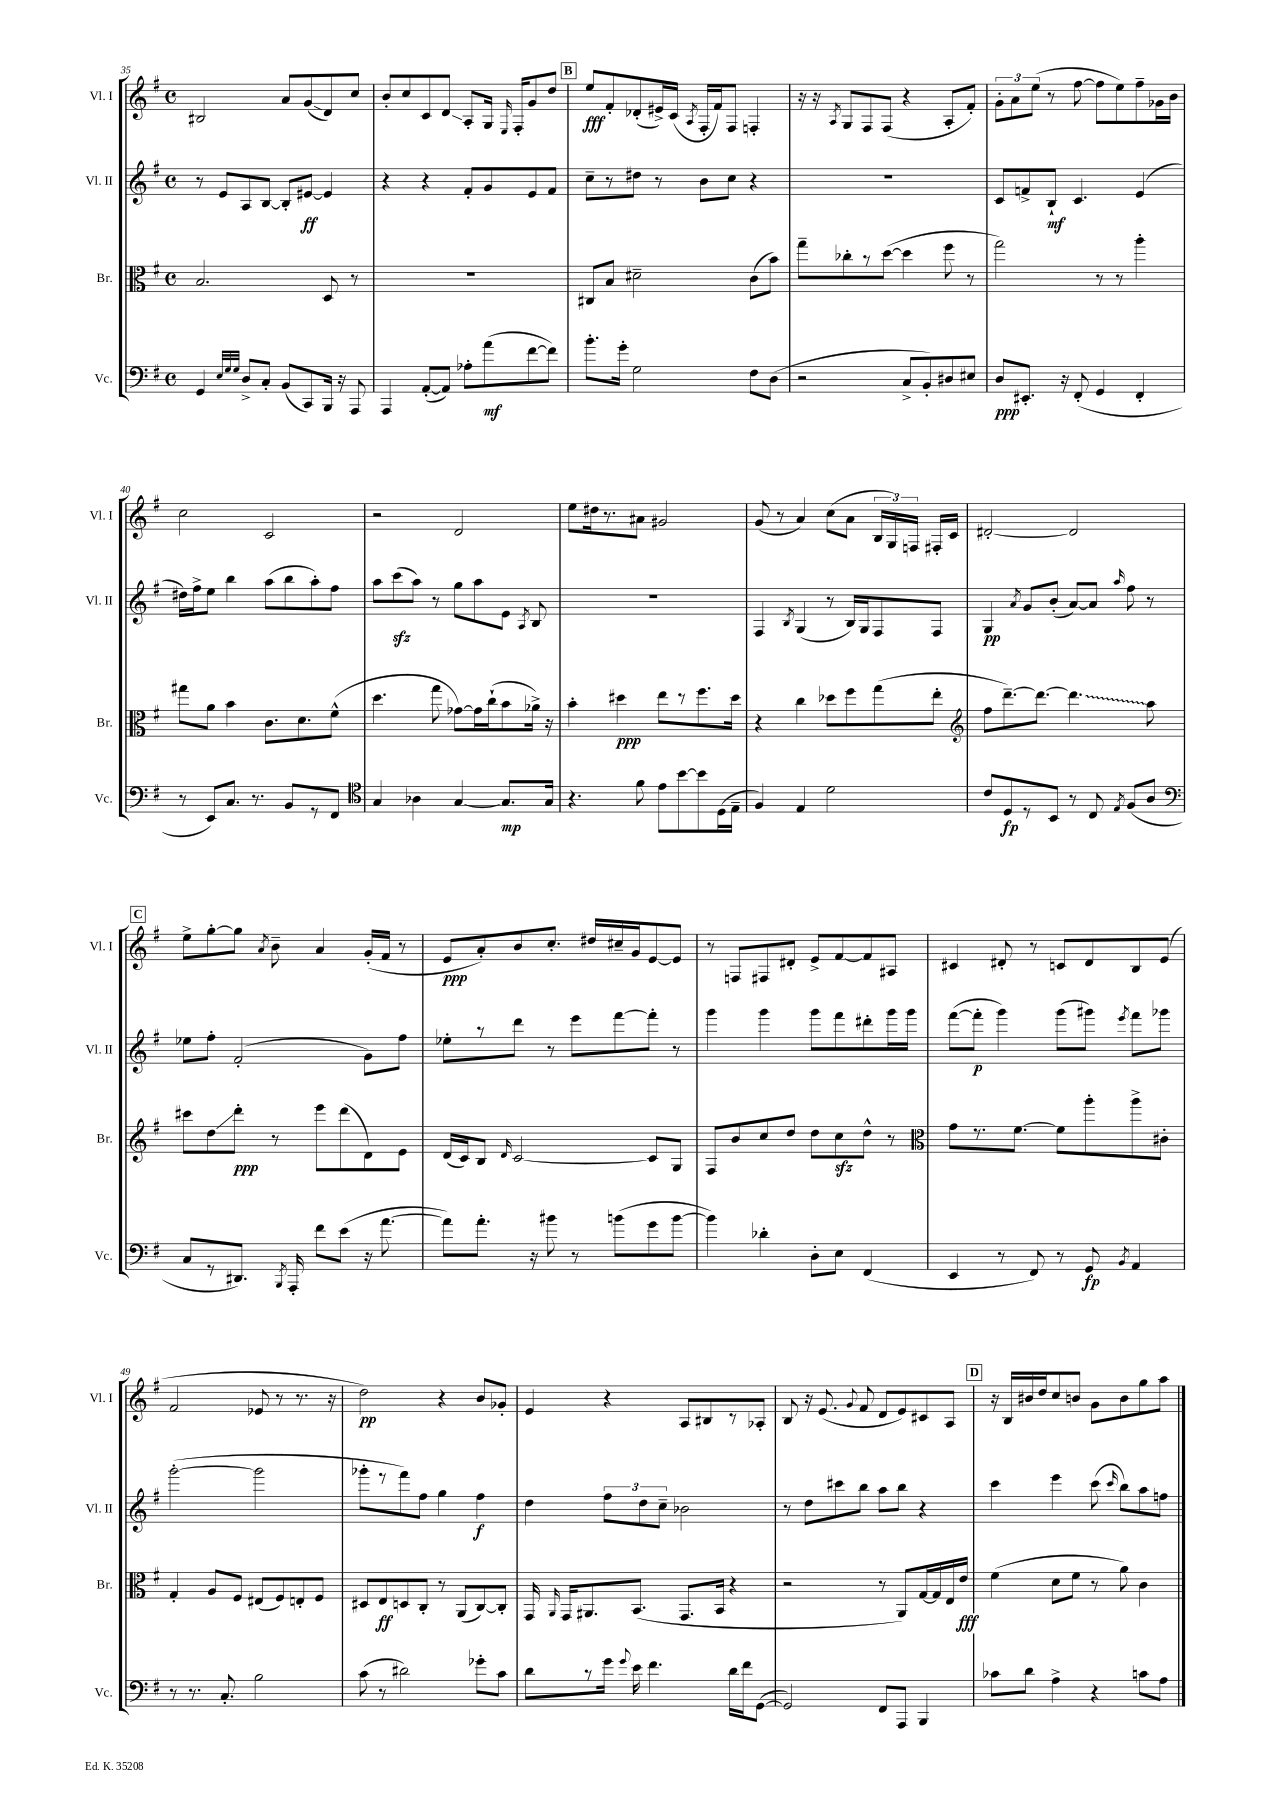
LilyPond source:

<<
\new StaffGroup <<
\new Staff = "s0" \with { instrumentName = "Vl. I" shortInstrumentName = "Vl. I" } {
    \clef treble \key g \major \defaultTimeSignature \time 4/4
    \autoBeamOff bis2 a'8[ g'8\glissando( d'8) c''8] |
    b'8[-. c''8 c'8 d'8]\glissando a8[-. g16] \grace { e16 } fis16[-. g'8 d''8] |
    \mark \markup { \box "B" } e''8[\fff fis'8-. des'8-.( eis'16->) c'16]( \acciaccatura { a8 } fis16[-. fis'16) fis8] f4-. |
    r16 r16 \acciaccatura { a8 } g8[ fis8 fis8]( r4 a8[-. fis'8]-.) |
    \tuplet 3/2 { g'8[-. a'8 e''8]( } r8 fis''8~ fis''8[ e''8) fis''8-- ges'16 b'16] |
    c''2 c'2 |
    r2 d'2 |
    e''8[ dis''16 r8. ais'8] gis'2 |
    g'8( r8 a'4) c''8[( a'8] \tuplet 3/2 { b16[ g16) f16] } fis16[-. c'16] |
    dis'2~-. dis'2 |
    \mark \markup { \box "C" } e''8[-> g''8~-. g''8] \acciaccatura { a'8 } b'8-- a'4 g'16[-.( fis'16] r8 |
    e'8[\ppp a'8-.) b'8 c''8.]-. dis''16[ cis''16-- g'16 e'8~ e'8] |
    r8 f8[ fis8 dis'8]-. e'8[-> fis'8~ fis'8 ais8] |
    cis'4 dis'8-. r8 c'8[ dis'8 b8 e'8]( |
    fis'2 ees'8 r8 r8. r16 |
    d''2\pp) r4 b'8[ ges'8]-. |
    e'4 r4 a8[ bis8 r8 aes8]-. |
    b8 r16 e'8.( \appoggiatura { g'8 } fis'8 d'8[ e'8) cis'8 a8] |
    \mark \markup { \box "D" } r16 b16[ bis'16 d''16 c''8 b'8] g'8[ b'8 g''8 a''8] \bar "|." |
}
\new Staff = "s1" \with { instrumentName = "Vl. II" shortInstrumentName = "Vl. II" } {
    \clef treble \key g \major \defaultTimeSignature \time 4/4
    \autoBeamOff r8 e'8[ a8 b8]~ b8[-. eis'8]~\ff eis'4 |
    r4 r4 fis'8[-. g'8 e'8 fis'8] |
    \mark \markup { \box "B" } c''8[-- r8 dis''8] r8 b'8[ c''8] r4 |
    R1 |
    c'8[ f'8-> b8]-!\mf c'4. e'4( |
    dis''16[) fis''16-> e''8] b''4 a''8[( b''8 a''8-.) fis''8] |
    a''8[ c'''8\sfz( a''8]) r8 g''8[ a''8 e'8] \acciaccatura { a8 } b8 |
    R1 |
    fis4 \acciaccatura { b8 } g4( r8 b16[) g16 fis8 fis8] |
    g4\pp \acciaccatura { a'8 } g'8[ b'8]-.( a'8[~) a'8] \grace { a''16 } fis''8 r8 |
    \mark \markup { \box "C" } ees''8[ fis''8]-. fis'2-.( g'8[) fis''8] |
    ees''8[-. r8 d'''8] r8 e'''8[ fis'''8~ fis'''8]-. r8 |
    g'''4 g'''4 g'''8[ fis'''8 dis'''8-. g'''16 g'''16] |
    fis'''8[~( fis'''8]-.\p g'''4) g'''8[( gis'''8]) \acciaccatura { e'''8 } fis'''8[ ges'''8] |
    g'''2~-.( g'''2 |
    ges'''8[-. r8 fis'''8) fis''8] g''4 fis''4\f |
    d''4 \tuplet 3/2 { fis''8[ d''8 c''8]-- } bes'2 |
    r8 d''8[ cis'''8 b''8] a''8[ b''8] r4 |
    \mark \markup { \box "D" } c'''4 e'''4 c'''8( \grace { c'''16 } b''8[) a''8 f''8] \bar "|." |
}
\new Staff = "s2" \with { instrumentName = "Br." shortInstrumentName = "Br." } {
    \clef alto \key g \major \defaultTimeSignature \time 4/4
    \autoBeamOff b2. d8 r8 |
    R1 |
    \mark \markup { \box "B" } cis8[ b8] dis'2-- c'8[( b'8]) |
    g''8[-- ces''8-. r8 d''8]~( d''4 fis''8 r8 |
    g''2) r8 r8 a''4-. |
    gis''8[ a'8] b'4 c'8.[ d'8. fis'8]-^( |
    d''4. g''8 ges'8[~) ges'16 c''16-!( b'8 aes'16]->) r16 |
    b'4-. dis''4\ppp e''8[ r8 fis''8. dis''16] |
    r4 c''4 des''8[ fis''8 g''8( e''8]-. |
    \clef treble fis''8[ d'''8.~--) d'''8.]~ \once \override Glissando.style = #'zigzag d'''4.\glissando a''8 |
    \mark \markup { \box "C" } cis'''8[ d''8\glissando d'''8]-.\ppp r8 e'''8[ d'''8( d'8) e'8] |
    d'16[( c'16) b8] \grace { d'16 } c'2~ c'8[ g8] |
    fis8[ b'8 c''8 d''8] d''8[ c''8\sfz d''8]-^ r8 |
    \clef alto g'8[ r8. fis'8.]~ fis'8[ a''8-. a''8-> cis'8]-. |
    g4-. a8[ fis8] eis8[( fis8) e8-. fis8] |
    dis8[ e8\ff d8 c8]-. r8 a,8[( c8~) c8]-. |
    g,16 \grace { a,16 } g,16[ ais,8. b,8.]( g,8.[ b,16] r4 |
    r2 r8 a,8[) g16~ g16 e16 e'16]\fff |
    \mark \markup { \box "D" } fis'4( d'8[ fis'8] r8 a'8) c'4 \bar "|." |
}
\new Staff = "s3" \with { instrumentName = "Vc." shortInstrumentName = "Vc." } {
    \clef bass \key g \major \defaultTimeSignature \time 4/4
    \autoBeamOff g,4 \grace { e32[ g32 g32] } d8[-> c8]-. b,8[( c,8) b,,16] r16 a,,8 |
    a,,4 a,8[~-.( a,8]) aes8[-. a'8\mf( fis'8~ fis'8]) |
    \mark \markup { \box "B" } b'8.[-. g'16]-. g2 fis8[ d8]( |
    r2 c8[-> b,8-.) dis8 eis8] |
    d8[\ppp eis,8.]-. r16 fis,8-.( g,4 fis,4-. |
    r8 e,8[) c8.] r8. b,8[ r8 fis,8] |
    \clef tenor g4 aes4 g4~ g8.[\mp g16] |
    r4. fis'8 e'8[ b'8~ b'8 d16( e16]-- |
    fis4) e4 d'2 |
    c'8[ d8\fp r8 b,8] r8 c8 \acciaccatura { e8 } fis8[( a8] |
    \mark \markup { \box "C" } \clef bass c8[ r8 dis,8.]) \acciaccatura { b,,8 } a,,16-. fis'8[ e'8]( r16 a'8.~ |
    a'8[) a'8.]-. r16 bis'8 r8 b'8[( g'8 b'8]~ |
    b'4) des'4-. d8[-. e8] fis,4( |
    e,4 r8 fis,8) r8 g,8\fp \acciaccatura { b,8 } a,4 |
    r8 r8. c8.-. b2 |
    c'8( r8 dis'2) ges'8[-. c'8] |
    d'8[ r8 g'16] \appoggiatura { g'8 } e'16 fis'4. d'16[ fis'16 g,8]~( |
    g,2) fis,8[ a,,8] b,,4 |
    \mark \markup { \box "D" } ces'8[ d'8] a4-> r4 c'8[ a8] \bar "|." |
}
>>
>>
\layout { \context { \Score currentBarNumber = #35 } }
